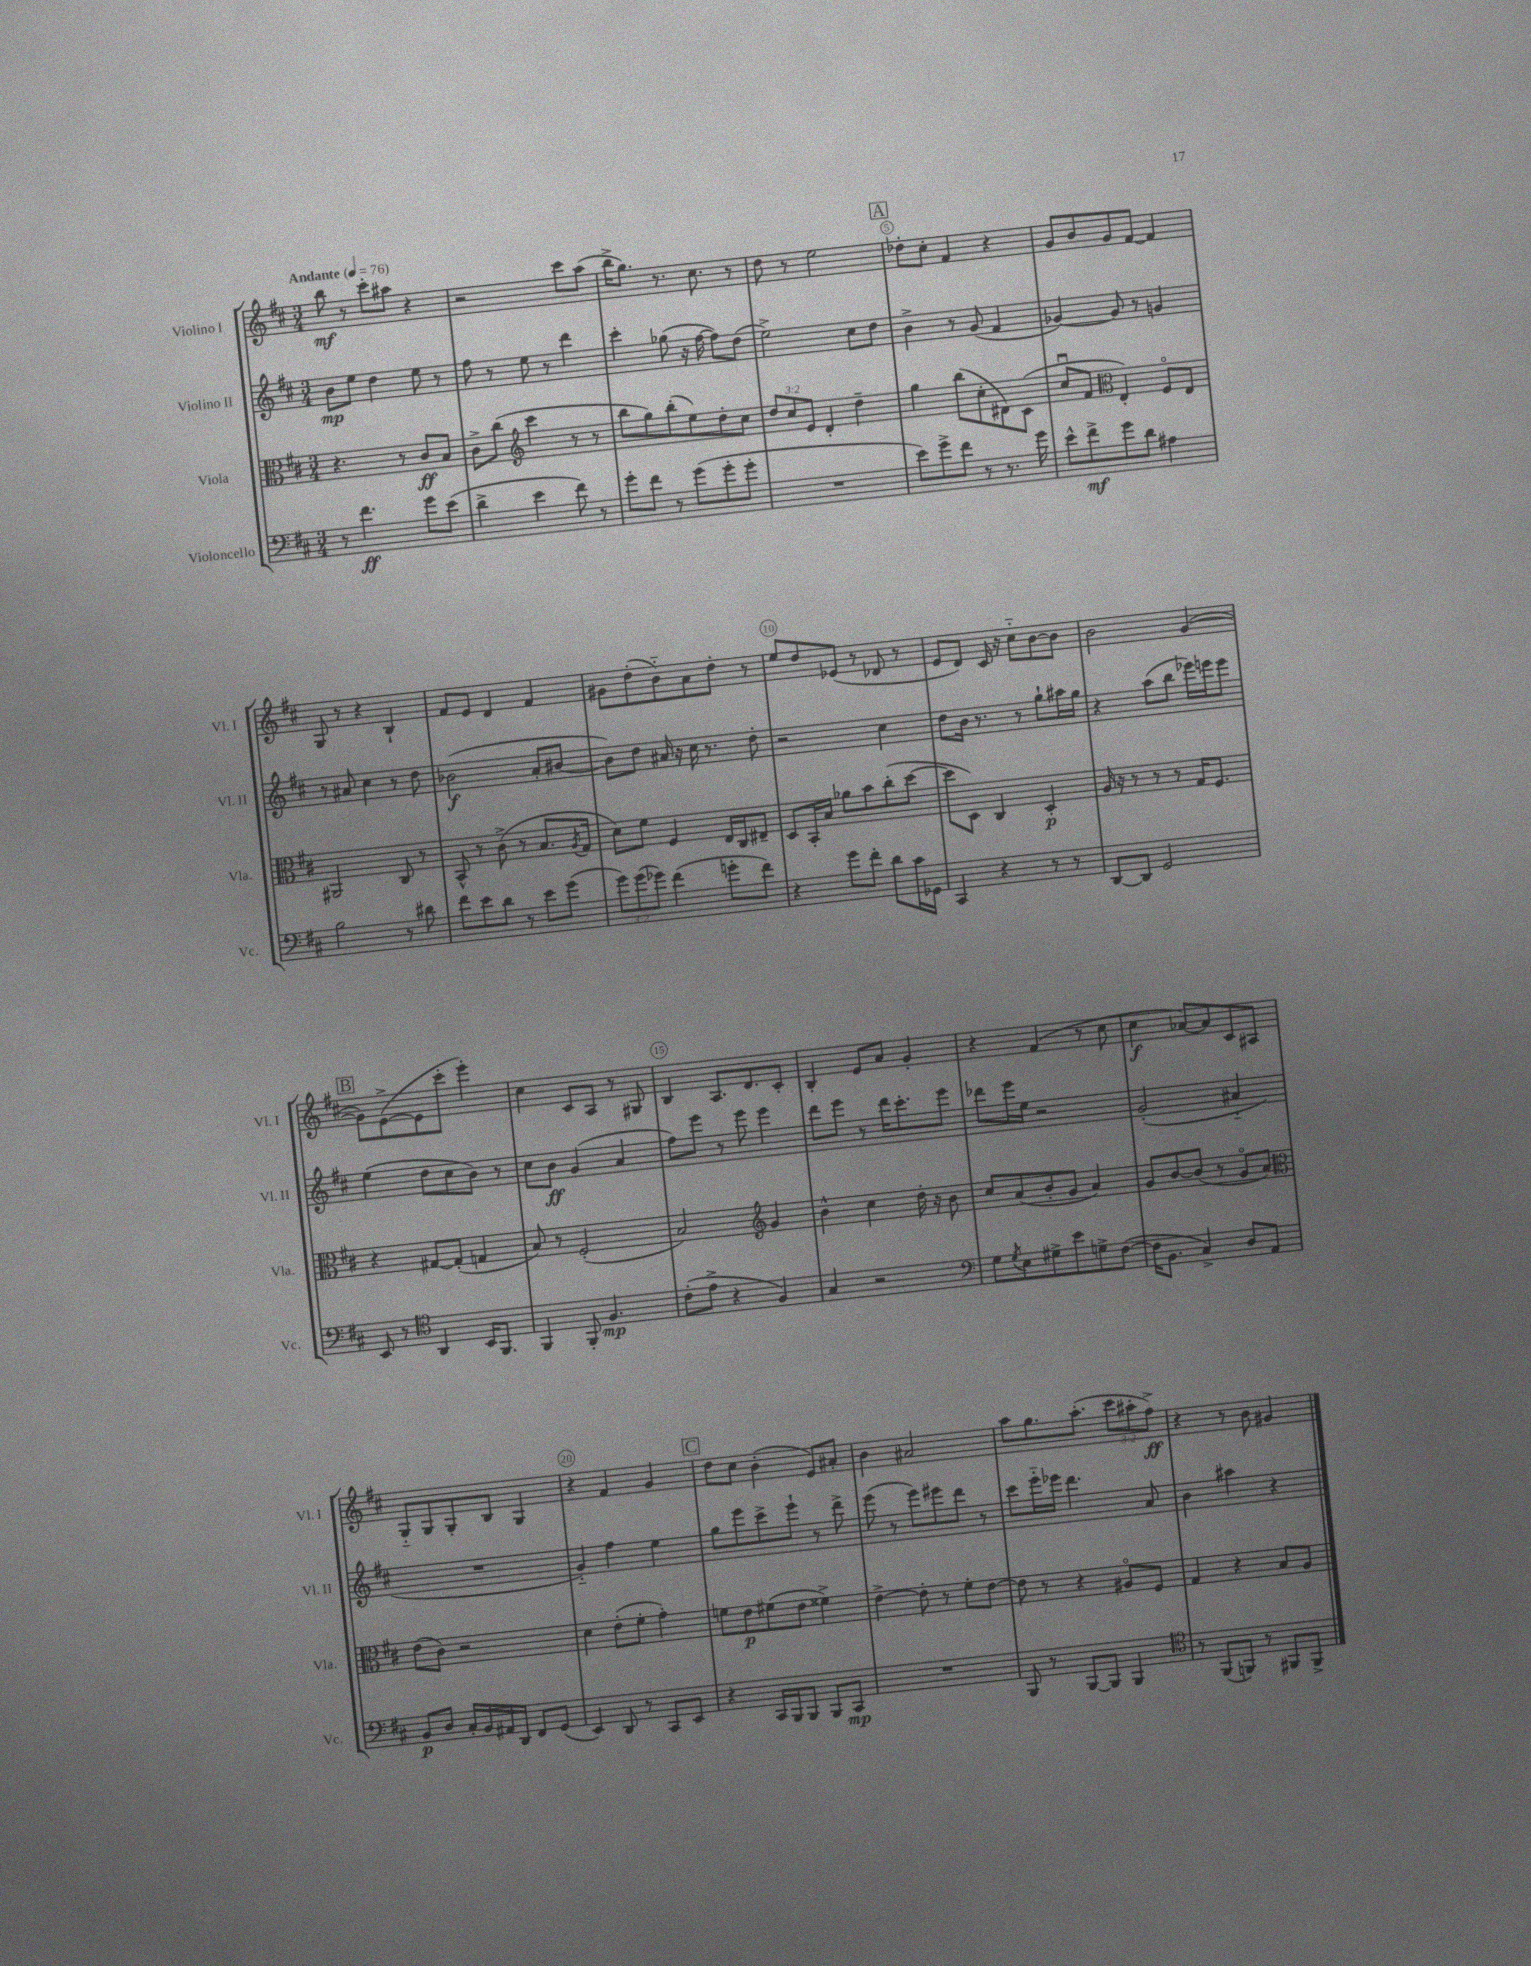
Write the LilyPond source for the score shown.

<<
\new StaffGroup <<
\new Staff = "s0" \with { instrumentName = "Violino I" shortInstrumentName = "Vl. I" } {
    \clef treble \key d \major \numericTimeSignature \time 3/4 \override Staff.TupletNumber.text = #tuplet-number::calc-fraction-text \tempo "Andante" 4 = 76
    b''8\mf r8 cis'''8-. ais''8 r4 |
    r2 cis'''8 a''8( |
    b''16-> g''8.) r8. cis''8. r8 |
    d''8 r8 e''2 |
    \mark \markup { \box "A" } des''8-. cis''8-. fis'4 r4 |
    g'8 b'8 g'8 fis'8~ fis'4 |
    g8 r8 r4 b4-! |
    fis'8 e'8 d'4 fis'4 |
    gis'8 d''8-.( b'8-_) a'8 d''8-. r8 |
    e''8 d''8 ees'8( r8 des'8 r8 |
    e'8 d'8) cis'16 r16 cis''8-_ b'8~ b'8 |
    b'2 g'4~( |
    \mark \markup { \box "B" } g'8) e'8~->( e'8 cis'''8-. e'''4-.) |
    cis''4 cis'8 a8 r8 gis8 |
    b4 a8. d'8. cis'8-. |
    b4-. e'8 a'8 g'4-. |
    r4 fis'4( r8 cis''8 |
    cis''4\f aes'8~) aes'8 cis'8 ais8 |
    g8-_ g8 g8-. b8 g4 |
    r4 fis'4 g'4 |
    \mark \markup { \box "C" } d''8 cis''8 b'4-.( e'8) ais'8-. |
    b'4 ais'2 |
    a''8 g''8. a''8.-.( \tuplet 3/2 { cis'''8 ais''8-. fis''8->\ff) } |
    r4 r8 b'8 gis'4 \bar "|." |
}
\new Staff = "s1" \with { instrumentName = "Violino II" shortInstrumentName = "Vl. II" } {
    \clef treble \key d \major \numericTimeSignature \time 3/4
    b'8\mp e''8 d''4 e''8 r8 |
    fis''8 r8 e''8 r8 d'''4 |
    cis'''4-. ges''8( r16 fis''16~ fis''8) d''8( |
    e''2->) cis''8 d''8 |
    \mark \markup { \box "A" } b'4-> r8 g'8( fis'4 |
    ges'4~) ges'8 r8 g'4 |
    r8 ais'8 cis''4 r8 d''8 |
    bes'2\f( a'8-. bis'8~ |
    bis'8) d''8 ais'16 r16 cis''16 r8. d''8-. |
    r2 cis''4 |
    d''8 b'16 r8. r8 g''8-! ais''16 g''16 |
    r4 a''8( b''8 ees'''16) e'''16 e'''8 |
    \mark \markup { \box "B" } e''4( d''8 cis''8 b'8) r8 |
    cis''8 b'8\ff g'4( a'4 |
    fis''8) e'''8 r8 e'''8 e'''4 |
    d'''8 e'''8 r8 d'''16 cis'''8.-. e'''8 |
    des'''8 e'''16 e''16 r2 |
    g'2-.( ais'4-_ |
    R2. |
    g'4-_) fis''4 e''4 |
    \mark \markup { \box "C" } g''8 e'''8 cis'''8-> e'''8-! r8 d'''8-> |
    e'''8( r8 e'''8) eis'''8 d'''8 r8 |
    cis'''8 e'''16-_ ees'''16 d'''4. a'8 |
    b'4 ais''4 r4 \bar "|." |
}
\new Staff = "s2" \with { instrumentName = "Viola" shortInstrumentName = "Vla." } {
    \clef alto \key d \major \numericTimeSignature \time 3/4 \override Staff.TupletNumber.text = #tuplet-number::calc-fraction-text
    r4. r8 cis'8\ff b8 |
    cis'8-> cis''8( \clef treble cis'''4 r8 r8 |
    b''8 g''8) b''8-.( e''8) d''8-. cis''8 |
    \tuplet 3/2 { d''8 cis''8 e'8 } d'4-. d''4-- |
    \mark \markup { \box "A" } g''4 b''8( cis''8-. dis'8) cis'8( |
    cis''8\downbow fis'8 \clef alto e4-.) fis8\flageolet e8 |
    ais,2 cis8 r8 |
    b,8-^ r8 cis'8->( r8 b8. \acciaccatura { a8 } g16 |
    d'8) fis'8 fis4 e16 cis16 eis8-- |
    d8 b,16-. b16 aes'8 b'8 cis''8-.( d''8~ |
    d''8 d8) cis4 d4-.\p |
    a16 r16 r8 r8 r8 g16 fis8. |
    \mark \markup { \box "B" } r4 gis8~ gis8-.( g4 |
    b8) r8 fis2-.( |
    b2) \clef treble g'4 |
    b'4-^ cis''4 d''16-. r16 b'8 |
    cis''8 a'8( b'8-. g'8 a'4) |
    g'8 b'8~ b'8( r8 g'8\flageolet a'8) |
    \clef alto e'8( cis'8) r2 |
    d'4 e'8-.( fis'8-. g'4-.) |
    \mark \markup { \box "C" } f'8 e'8\p fis'8( e'8 fisis'4->) |
    e'4~-> e'8-. r8 fis'8-. e'8~ |
    e'8 r8 r4 ais8\flageolet fis8 |
    g4 r4 b8 a8 \bar "|." |
}
\new Staff = "s3" \with { instrumentName = "Violoncello" shortInstrumentName = "Vc." } {
    \clef bass \key d \major \numericTimeSignature \time 3/4 \override Staff.TupletNumber.text = #tuplet-number::calc-fraction-text
    r8 fis'4.\ff g'8 e'8( |
    d'4-> e'4 fis'8) r8 |
    g'8-. fis'8 r8 g'8( g'8-. g'8-. |
    R2. |
    \mark \markup { \box "A" } e'8) g'8-> fis'8 r8 r8. g'16 |
    e'8-^ fis'8->\mf g'8 d'8 ais4 |
    b2 r8 dis'8 |
    fis'8 e'8 d'8 r8 e'8 g'8( |
    \tuplet 3/2 { g'8) g'8( ges'8) } fis'4( g'8-. fis'8) |
    r4 g'8 fis'8-. d'8 cis'16 ges,16 |
    cis,4 r4 r8 r8 |
    d,8~ d,8 g,2 |
    \mark \markup { \box "B" } e,8 r8 \clef tenor a,4 b,16 fis,8. |
    fis,4 fis,8-. fis4.\mp |
    cis'8-.( e'8-> r4 fis4) |
    g4 r2 |
    \clef bass g8 \acciaccatura { g8 } e8 gis8-> e'8 g8-> fis8~( |
    fis16 b,8. cis4->) d8 a,8 |
    b,8\p d8 cis16-. b,16 ais,16 d,16 fis,8 g,8( |
    e,4) d,8 r8 cis,8 e,8 |
    \mark \markup { \box "C" } r4 cis,16 b,,16 b,,8 b,,8 cis,8\mp |
    R2. |
    b,,8 r8 b,,8~ b,,8 b,,4 |
    \clef tenor r8 fis,8( f,8) r8 fis,8 fis,8-> \bar "|." |
}
>>
>>
\layout { \context { \Score \override BarNumber.break-visibility = ##(#f #t #t) barNumberVisibility = #(every-nth-bar-number-visible 5) \override BarNumber.stencil = #(make-stencil-circler 0.1 0.3 ly:text-interface::print) } }
